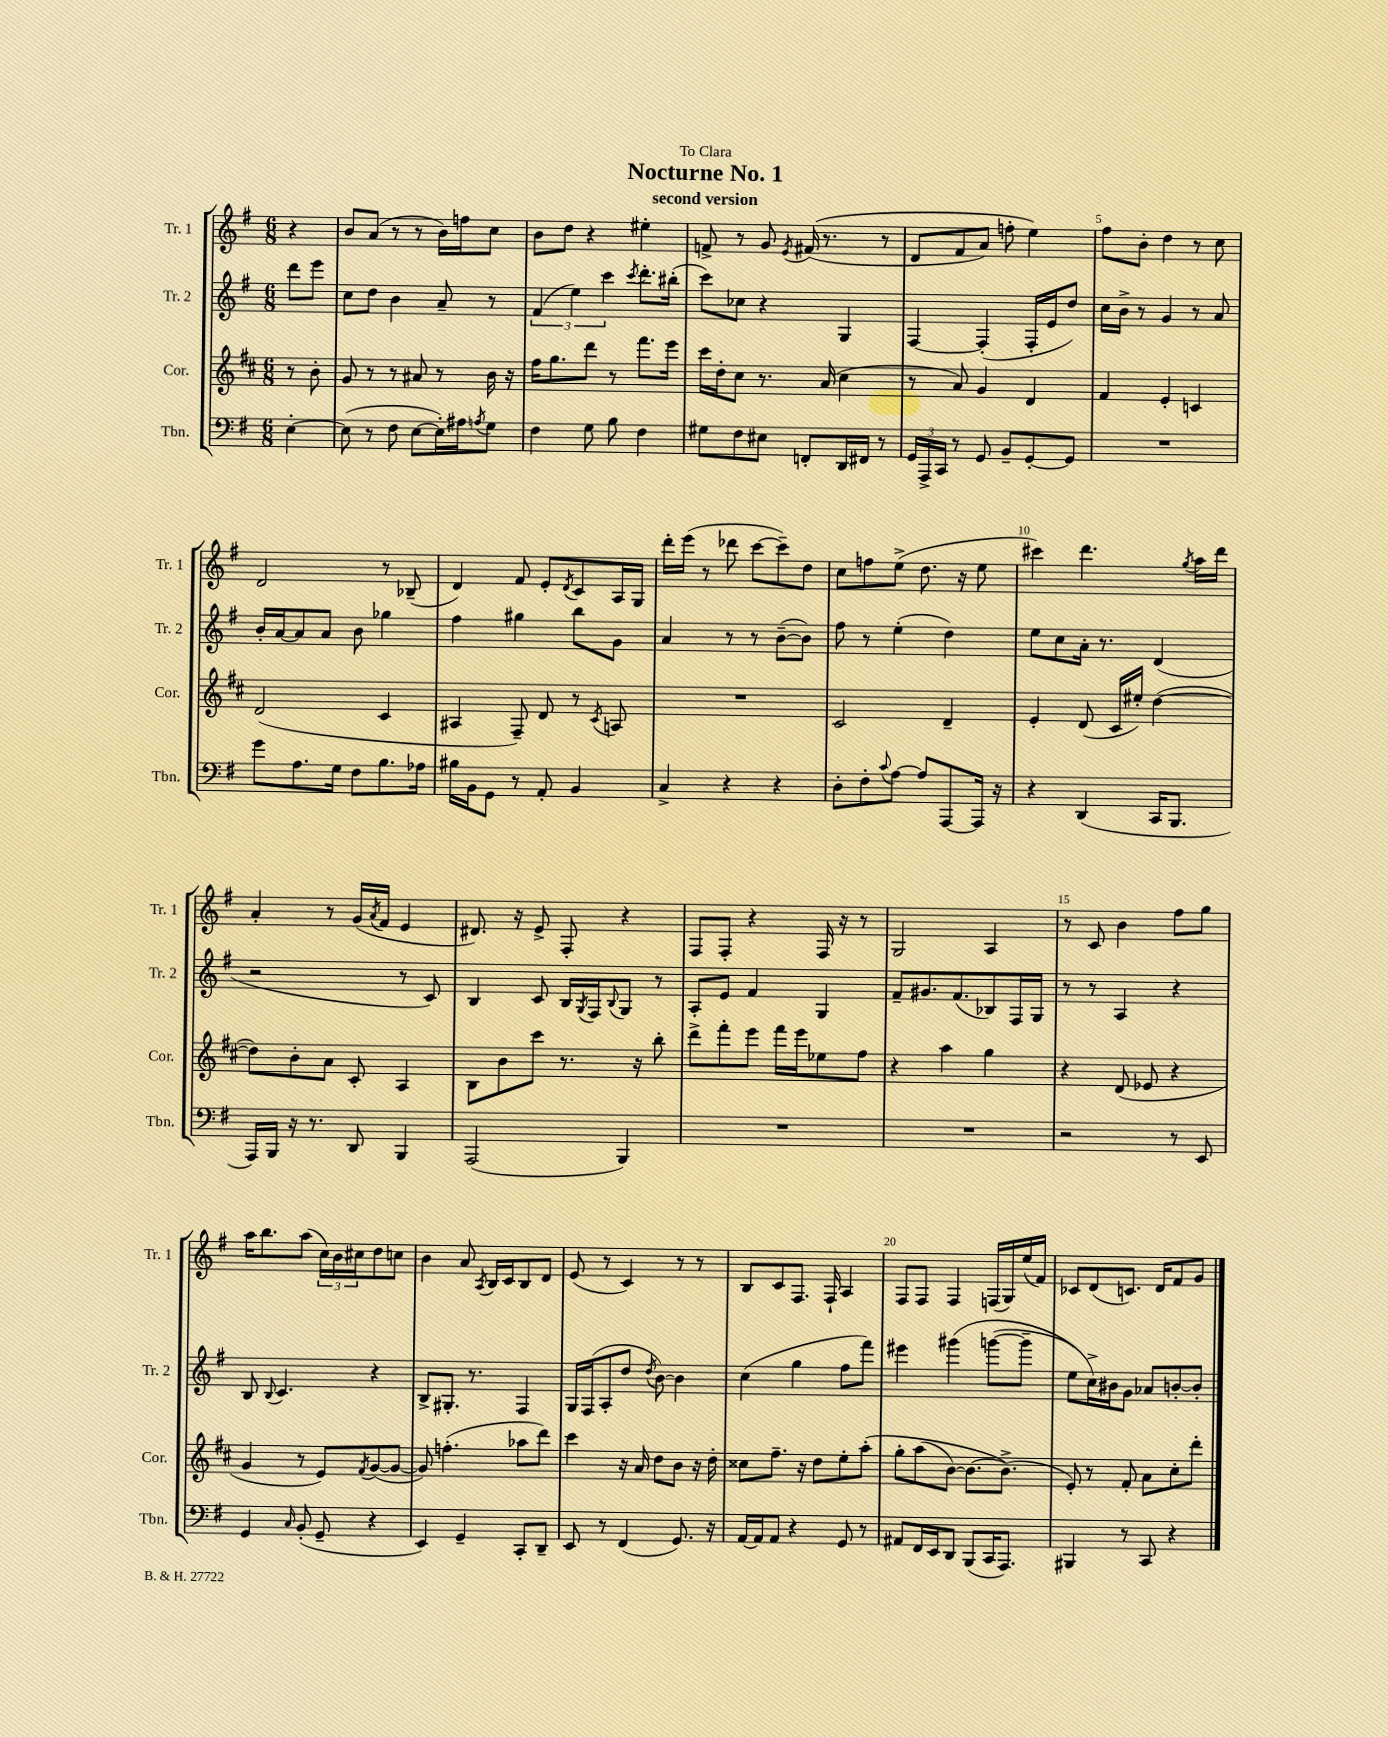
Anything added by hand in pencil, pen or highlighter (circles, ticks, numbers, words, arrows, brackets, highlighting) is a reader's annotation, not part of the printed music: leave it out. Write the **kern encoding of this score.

**kern	**kern	**kern	**kern
*part4	*part3	*part2	*part1
*staff4	*staff3	*staff2	*staff1
*I"Tbn.	*I"Cor.	*I"Tr. 2	*I"Tr. 1
*I'Tbn.	*I'Cor.	*I'Tr. 2	*I'Tr. 1
*clefF4	*clefG2	*clefG2	*clefG2
*k[f#]	*k[f#c#]	*k[f#]	*k[f#]
*M6/8	*M6/8	*M6/8	*M6/8
=	=	=	=
[4E'\	8r	8ddd\L	4r
.	8b'\	8eee\J	.
=1	=1	=1	=1
(8E\]	8g/	8cc\L	8b/L
8r	8r	8dd\J	(8a/J
8F#\	8r	4b\	8r
[8E\L	8a#X/	.	8r
16E'\L])	8r	8a~/	16b\LL)
16A#X\J	.	.	16ffn\J
8qAn/	.	.	.
8G\J	16b\	8r	8cc\J
.	16r	.	.
=2	=2	=2	=2
4F#\	16ff#\KL	(6f#/	8b\L
.	8.gg\	.	.
.	.	.	8dd\J
.	.	6ee\)	.
8G\	8ddd\J	.	4r
.	.	6ccc\	.
8B\	8r	.	.
.	.	8qccc/	.
4F#\	8.fff#\L	8.ddd'\L	4ee#X'\
.	16eee\Jk	(16bb#X'\Jk	.
=3	=3	=3	=3
8G#X\L	16ccc#\LL	8ccc\L)	8fn^/
.	16dd'\J	.	.
8F#\	8cc#\J	8cc-X\J	8r
8E#X\J	8.r	4r	8g/
.	.	.	8qe/
8FFn'/L	.	.	((16f#X/
.	(16a/	.	8.r
16DD/L	4cc#\	4G/	.
16FF#X/JJ	.	.	.
8r	.	.	8r
=4	=4	=4	=4
24GG/LL	8r	[4F#/	8d/L
24AAA^/	.	.	.
24CC/JJ	.	.	.
8r	8a/)	.	8f#/
8GG/	4g/	(4F#'/]	8a/J)
8BB~/L	.	.	8ffn'\
[8GG'/	4d/	16F#'/LL	4ee\)
.	.	16e/J	.
8GG/J]	.	8dd/J)	.
=5	=5	=5	=5
2.r	4f#/	16cc\LL	8ff#\L
.	.	16b^\JJ	.
.	.	8r	8b'\J
.	4e'/	4g/	4dd\
.	4cn/	8r	8r
.	.	8a/	8cc\
!!LO:LB:g=z
=6	=6	=6	=6
8g\L	(2d/	16b'/LL	2d/
.	.	[16a/J	.
8.A\	.	8a/]	.
.	.	8a/J	.
16G\Jk	.	.	.
8F#\L	.	8b\	.
8.B\	4c#/	4gg-X\	8r
.	.	.	(8B-X~/
16A-X\Jk	.	.	.
=7	=7	=7	=7
16B#X\LL	4A#X/	4ff#\	4d/)
16BB\J	.	.	.
8GG\J	.	.	.
8r	8F#~/)	4gg#X\	8f#/
8AA'/	8d/	.	8e'/L
.	.	.	8qd/
4BB/	8r	8bb\L	8c/
.	8qc#/	.	.
.	8An/	8g\J	16A/L
.	.	.	16G/JJ
=8	=8	=8	=8
4C^/	2.r	4a/	16ddd'\LL
.	.	.	(16eee\JJ
.	.	.	8r
4r	.	8r	8ddd-X\
.	.	8r	[8ccc\L
4r	.	([8b~\L	8ccc~\])
.	.	8b\J])	8dd\J
=9	=9	=9	=9
8D'\L	2c#/	8ff#\	8cc\L
8F#'\	.	8r	8ffn\
8qqc/	.	.	.
[8A\J	.	(4ee'\	(8ee^\J
8A/L]	.	.	8.dd\
[8AAA/	4d~/	4dd\)	.
.	.	.	16r
16AAA/Jk]	.	.	8ee\
16r	.	.	.
=10	=10	=10	=10
4r	4e'/	8ee\L	4ccc#X\)
.	.	8cc\	.
(4DD/	(8d/	16a'\Jk	4.ddd\
.	.	8.r	.
.	16c#/LL	.	.
.	16ee#X'/JJ)	.	.
16CC/KL	([4dd\	(4d/	.
8.BBB/J	.	.	.
.	.	.	8qgg/
.	.	.	16aa\LL
.	.	.	16ddd\JJ
!!LO:LB:g=z
=11	=11	=11	=11
16AAA/LL)	8dd\L])	2r	4a'/
16BBB/JJ	.	.	.
16r	8b'\	.	.
8.r	.	.	.
.	8a\J	.	8r
8DD/	8c#'/	.	(16g/LL
.	.	.	8qa/
.	.	.	16f#/JJ
4BBB/	4A/	8r	4e/
.	.	8c/)	.
=12	=12	=12	=12
(2AAA/	8B\L	4B/	8.d#X/)
.	8b\	.	.
.	.	.	16r
.	8ccc#\J	8c/	8e^/
.	8.r	16B/LL	8F#'/
.	.	8qG/	.
.	.	16F#/J	.
.	.	8qqB/	.
4BBB/)	.	8G/J	4r
.	16r	.	.
.	8bb'\	8r	.
=13	=13	=13	=13
2.r	8ddd^\L	8A'/L	8F#/L
.	8fff#'\	8e/J	8F#'/J
.	8eee\J	4f#/	4r
.	16fff#\LL	.	.
.	16eee\J	.	.
.	8ee-X\	4G/	16F#/
.	.	.	16r
.	8ff#\J	.	8r
=14	=14	=14	=14
2.r	4r	8f#~/L	2G/
.	.	8.g#X/	.
.	4aa\	.	.
.	.	(8.f#/	.
.	4gg\	8B-X/)	4A/
.	.	16F#/L	.
.	.	16G/JJ	.
=15	=15	=15	=15
2r	4r	8r	8r
.	.	8r	8c/
.	(8d/	4A/	4b\
.	8e-X/	.	.
8r	4r	4r	8ff#\L
8EE/	.	.	8gg\J
!!LO:LB:g=z
=16	=16	=16	=16
4GG/	4g/	8B/	16aa\KL
.	.	.	8.bb\
.	.	8qqB/	.
.	.	4.c/	.
16qqC/	.	.	.
(8BB'/	8r	.	(8aa\J
8GG~/	8e/L)	.	24cc\LL)
.	.	.	24b\
.	.	.	24cc#X\J
.	8qf#/	.	.
4r	([8g/	4r	8dd\
.	8g/J_	.	8ccn\J
=17	=17	=17	=17
4EE/)	8g/])	8B^/L	4b\
.	(4.ffn'\	8.G#X'/J	.
4GG~/	.	.	8a/
.	.	8.r	.
.	.	.	8qA/
.	.	.	16B/LL
.	.	.	16c/J
8CC'/L	8aa-X\L	4F#/	8B/
8DD~/J	8ddd\J)	.	8d/J
=18	=18	=18	=18
8EE/	4ccc#\	16G/LL	(8e/
.	.	(16F#/J	.
8r	.	8A'/	8r
(4FF#/	16r	8dd/J	4c/)
.	16a/	.	.
.	.	8qdd/	.
.	8dd\L	[8b\)	.
8.GG/)	8b\J	4b\]	8r
.	16r	.	8r
16r	16dd'\	.	.
=19	=19	=19	=19
[16AA/LL	8cc##X\L	(4cc\	8B/L
16AA/J]	.	.	.
8AA/J	8.ff#~\J	.	8c/
4r	.	4gg\	8.F#/J
.	16r	.	.
.	8dd\L	.	.
.	.	.	16F#`/
8GG/	8ee'\	8ff#\L	4A/
8r	(8aa'\J	8fff#\J)	.
=20	=20	=20	=20
8AA#X/L	8gg'\L	4eee#X\	8F#/L
16FF#/L	(8aa\	.	8F#/J
16EE/J	.	.	.
8DD/J	[8b\J)	(4ggg#X\	4F#/
(8BBB/L	8.b\L_	.	.
16CC/K	.	([8gggn\L	(16Fn/LL
8.AAA/J)	(8.b^\J])	.	16G/)
.	.	8ggg~\J]	(16ee/
.	.	.	16f#/JJ)
=21	=21	=21	=21
4BBB#X/	8e'/)	8ee\L)	8c-X/L
.	8r	16cc^\L)	(8d/
.	.	16b#X\J	.
8r	8f#'/	8g\J	8.cn/J)
8CC/	8a\L	8a-X/L	.
.	.	.	16d/KL
4r	8cc#'\	[8bn'/	8f#/
.	8ddd'\J	8b'/J]	8g/J
==	==	==	==
*-	*-	*-	*-
